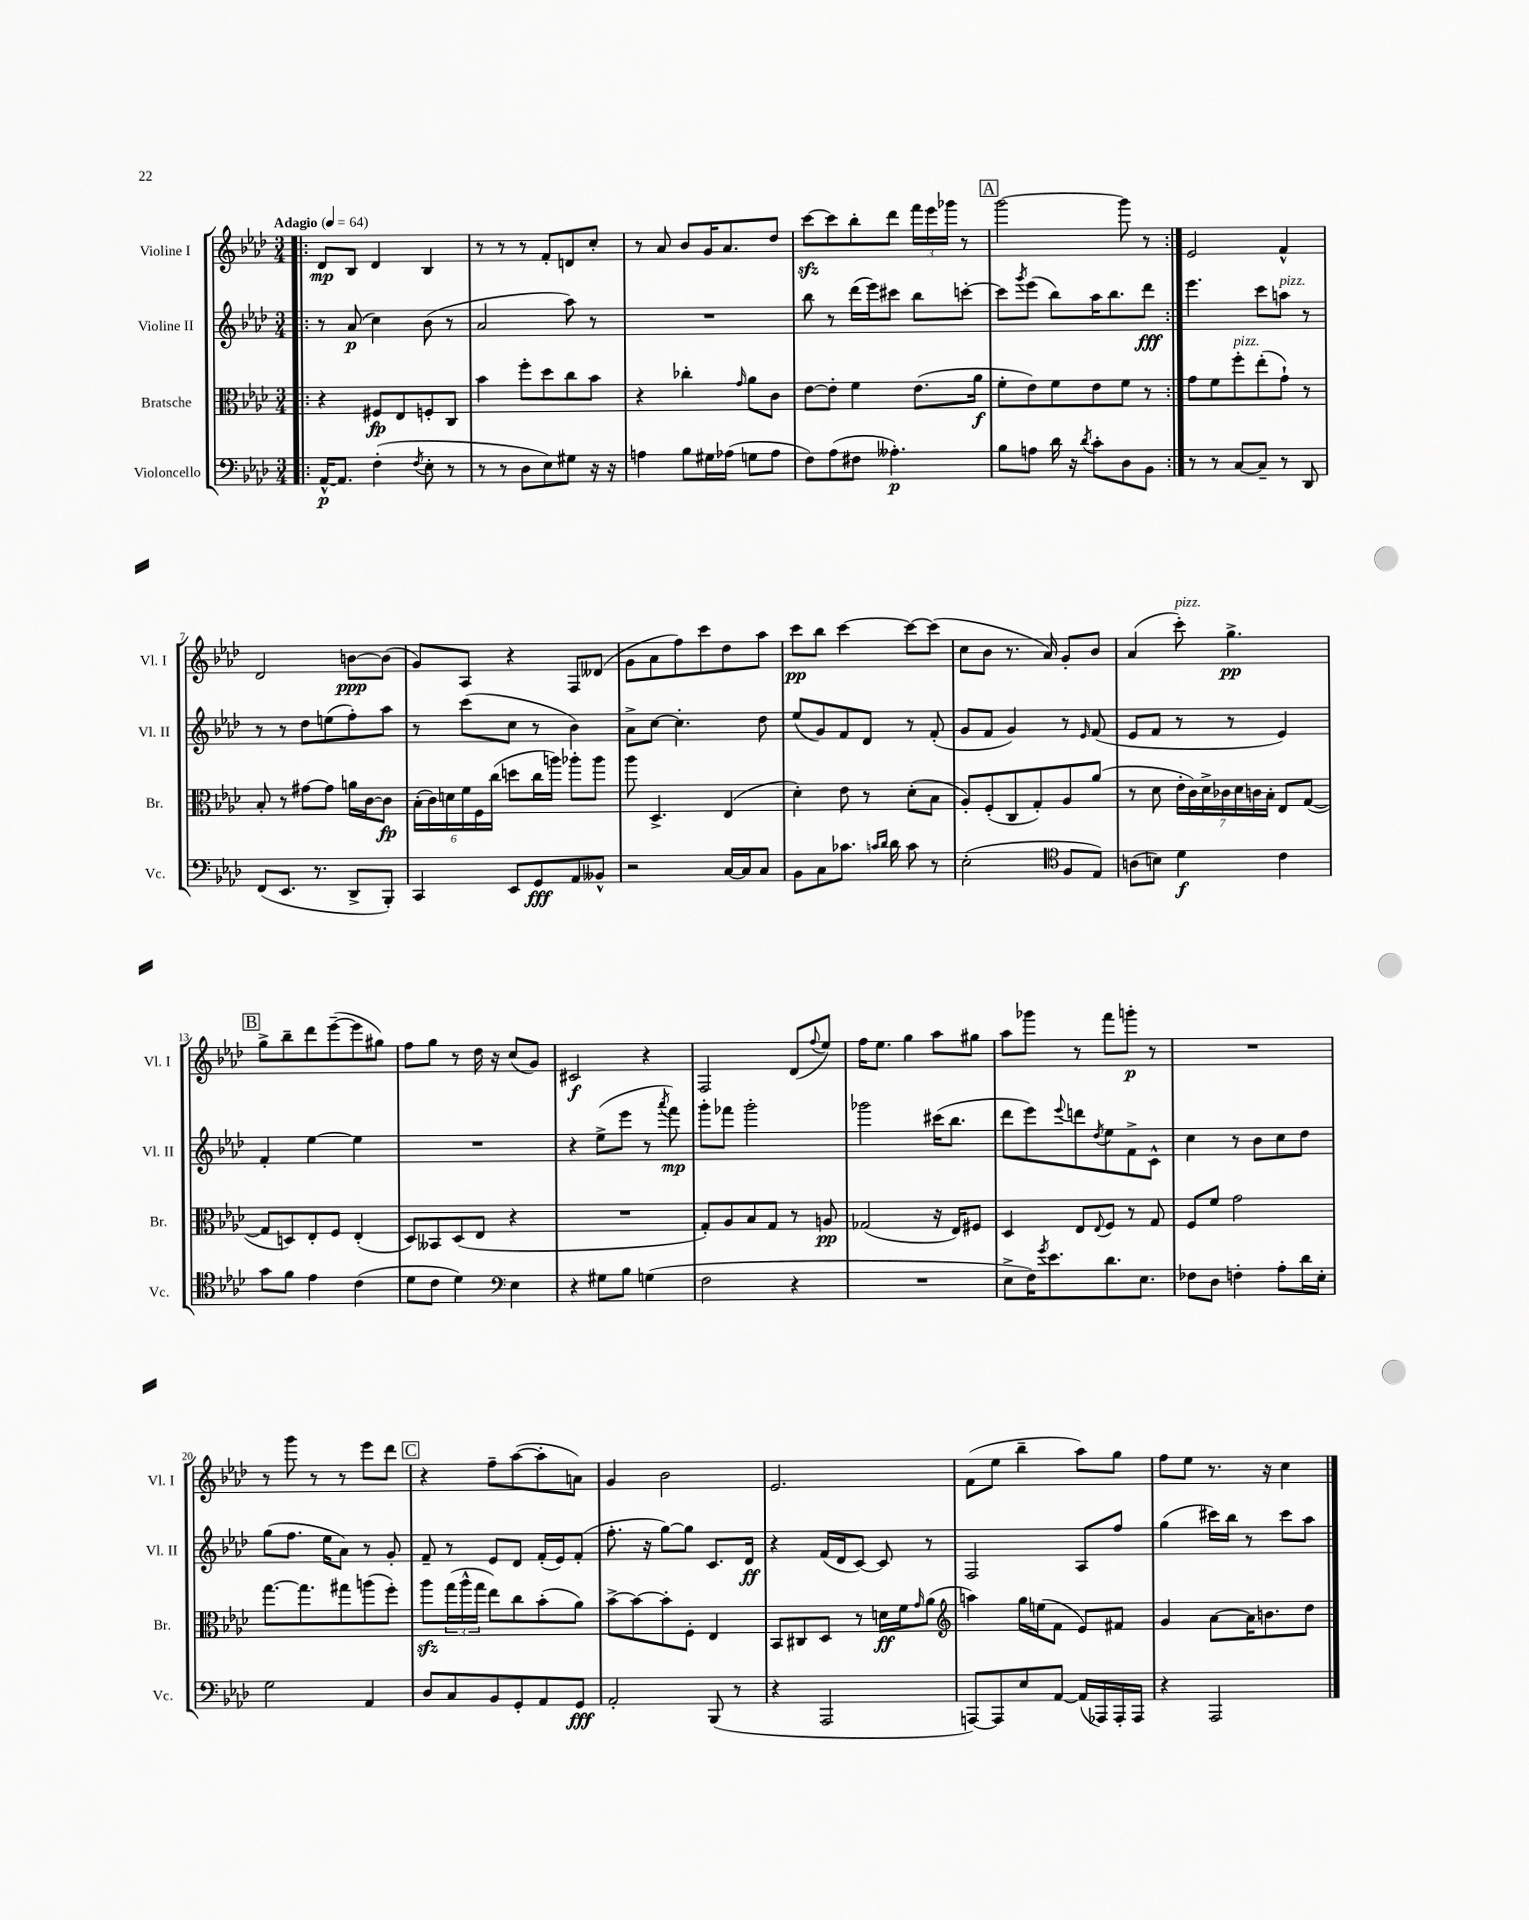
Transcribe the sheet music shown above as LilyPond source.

<<
\new StaffGroup <<
\new Staff = "s0" \with { instrumentName = "Violine I" shortInstrumentName = "Vl. I" } {
    \clef treble \key aes \major \numericTimeSignature \time 3/4 \tempo "Adagio" 4 = 64
    \repeat volta 2 { \bar ".|:" des'8\mp bes8 des'4 bes4 |
    r8 r8 r8 f'8-. d'8 c''8-. |
    r8 aes'8 bes'8 g'16 aes'8. des''8 |
    c'''8~\sfz c'''8 bes''8-. des'''8 \tuplet 3/2 { f'''16 ees'''16 ges'''16 } r8 |
    \mark \markup { \box "A" } g'''2~ g'''8 r8 | }
    ees'2 f'4-^ |
    des'2 b'8~\ppp b'8( |
    g'8) aes8 r4 f8 deses'8( |
    g'8 aes'8 f''8) c'''8 des''8 aes''8 |
    c'''8\pp bes''8 c'''4~ c'''8~ c'''8( |
    c''8 bes'8 r8. aes'16) g'8-. bes'8 |
    aes'4( c'''8-.^\markup { \italic "pizz." }) g''4.->\pp |
    \mark \markup { \box "B" } g''8-> bes''8-- des'''8 ees'''8~--( ees'''8 gis''8) |
    f''8 g''8 r8 des''16 r16 c''8( g'8) |
    cis'2\f r4 |
    f2 des'8( \appoggiatura { f''8 } ees''8) |
    f''16 ees''8. g''4 aes''8 gis''8 |
    aes''8 ges'''8 r8 f'''8 g'''8-.\p r8 |
    R2. |
    r8 g'''8 r8 r8 ees'''8 des'''8 |
    \mark \markup { \box "C" } r4 f''8-- aes''8~( aes''8-. a'8) |
    g'4 bes'2 |
    ees'2. |
    f'8( ees''8 bes''4-- aes''8) g''8 |
    f''8 ees''8 r8. r16 c''4 \bar "|." |
}
\new Staff = "s1" \with { instrumentName = "Violine II" shortInstrumentName = "Vl. II" } {
    \clef treble \key aes \major \numericTimeSignature \time 3/4
    \repeat volta 2 { \bar ".|:" r8 aes'8\p( c''4) bes'8( r8 |
    aes'2 aes''8) r8 |
    R2. |
    bes''8 r8 des'''16( ees'''16) cis'''8 bes''8 c'''8~-. |
    \mark \markup { \box "A" } c'''8 \acciaccatura { g'''8 } ees'''8( bes''8) aes''16 bes''8. des'''8\fff | }
    ees'''4. c'''8 a''8^\markup { \italic "pizz." } r8 |
    r8 r8 des''8 e''8( f''8-.) aes''8 |
    r8 c'''8( c''8 r8 bes'4) |
    aes'8-> c''8~ c''4.-. des''8 |
    ees''8( g'8) f'8 des'8 r8 f'8-.( |
    g'8 f'8 g'4) r8 \grace { ees'16 } f'8( |
    ees'8 f'8 r8 r8 ees'4) |
    \mark \markup { \box "B" } f'4-. ees''4~ ees''4 |
    R2. |
    r4 ees''8->( ees'''8 r8 \acciaccatura { aes'''8 } f'''8\mp) |
    g'''8-. fes'''8 g'''2-. |
    ges'''2 cis'''16( bes''8. |
    des'''8 ees'''8) \appoggiatura { ees'''8 } d'''8 \acciaccatura { des''8 } ees''8 f'8-> c'8-^ |
    c''4 r8 bes'8 c''8 des''8 |
    g''8( f''8. ees''16 aes'8) r8 g'8-. |
    \mark \markup { \box "C" } f'8-- r8 ees'8 des'8 f'16-.( ees'16) f'8-.( |
    f''8.-. r16 g''8~) g''8 c'8. des'16\ff |
    r4 f'16( des'16 c'8~) c'8 r8 |
    f2 aes8 f''8 |
    g''4( cis'''16) bes''16 r8 cis'''8 aes''8 \bar "|." |
}
\new Staff = "s2" \with { instrumentName = "Bratsche" shortInstrumentName = "Br." } {
    \clef alto \key aes \major \numericTimeSignature \time 3/4
    \repeat volta 2 { \bar ".|:" r4 fis8\fp ees8 f8-. c8 |
    bes'4 f''8-. des''8 c''8 bes'8 |
    r4 ces''4-. \grace { g'16 } aes'8 c'8 |
    ees'8~ ees'8-. f'4 ees'8.( aes'16\f |
    \mark \markup { \box "A" } f'8-. ees'8) f'8 ees'8 f'8 r8 | }
    g'8 f'8 f''8-.^\markup { \italic "pizz." } ees''8-.( g'8-!) r8 |
    bes8-. r8 gis'8~ gis'8 a'16 c'16~ c'8\fp |
    \tuplet 6/4 { bes16-.( c'16) d'16 f'16 f16 c''16( } d''8 c''16 a''16) aes''8-. aes''8 |
    aes''8 des4.-> ees4( |
    des'4-.) ees'8 r8 des'8-.( bes8 |
    aes8-.) f8-.( c8 g8-.) aes8 aes'8( |
    r8 des'8 \tuplet 7/4 { ees'16-. c'16) des'16-> ces'16 des'16 c'16 bes16-. } ees8 g8~( |
    \mark \markup { \box "B" } g8 d8) ees8-. f8 ees4-.( |
    des8) beses,8 des8( ees8 r4 |
    R2. |
    g8-.) aes8 bes8 g8 r8 a8\pp |
    ges2( r16 ees16) fis8 |
    des4 ees8 \appoggiatura { ees8 } f8 r8 g8 |
    f8 f'8 g'2 |
    g''8.~ g''8. gis''8 a''8( f''8-.) |
    \mark \markup { \box "C" } aes''8\sfz \tuplet 3/2 { g''16( aes''16-^ g''16 } ees''8) c''8 bes'8-.( aes'8) |
    bes'8~-> bes'8~ bes'8-. f8-. ees4 |
    bes,8 cis8 des8 r8 d'16\ff f'16 \grace { g'16 } aes'8( |
    \clef treble a''4) g''16 e''16( f'8 ees'8) fis'8 |
    g'4 aes'8~ aes'16 b'8. des''8 \bar "|." |
}
\new Staff = "s3" \with { instrumentName = "Violoncello" shortInstrumentName = "Vc." } {
    \clef bass \key aes \major \numericTimeSignature \time 3/4
    \repeat volta 2 { \bar ".|:" aes,16~-^\p aes,8. f4-.( \acciaccatura { f8 } ees8-. r8 |
    r8 r8 des8 ees8) gis8 r16 r16 |
    a4 bes8 gis16 aes16( g8 aes8 |
    f8) aes8( fis8 aeses4.-.\p) |
    \mark \markup { \box "A" } bes8 a8 des'16 r16 \acciaccatura { des'8 } c'8-. des8 bes,8 | }
    r8 r8 c8~ c8-- r8 des,8 |
    f,8( ees,8. r8. des,8-> bes,,8-.) |
    c,4 ees,8 g,8\fff aes,8 beses,8-^ |
    r2 c16~ c16 c8 |
    bes,8 c8 ces'8. \grace { c'16 des'16 } des'16 c'8 r8 |
    ees2-.( \clef tenor f8 ees8) |
    a8( b8) des'4\f c'4 |
    \mark \markup { \box "B" } g'8 f'8 ees'4 c'4( |
    des'8 c'8 des'4) \clef bass ees4 |
    r4 gis8 bes8 g4( |
    f2 r4 |
    R2. |
    ees8-> f16) \acciaccatura { g'8 } ees'8. des'8. ees8. |
    fes8 des8 f4-. aes8-. des'16 ees16-. |
    g2 aes,4 |
    \mark \markup { \box "C" } des8 c8 bes,8 g,8-. aes,8 g,8\fff |
    aes,2-. bes,,8( r8 |
    r4 aes,,2 |
    a,,8~) a,,8 ees8 aes,8~ aes,16( aes,,16) aes,,16-. aes,,16 |
    r4 aes,,2 \bar "|." |
}
>>
>>
